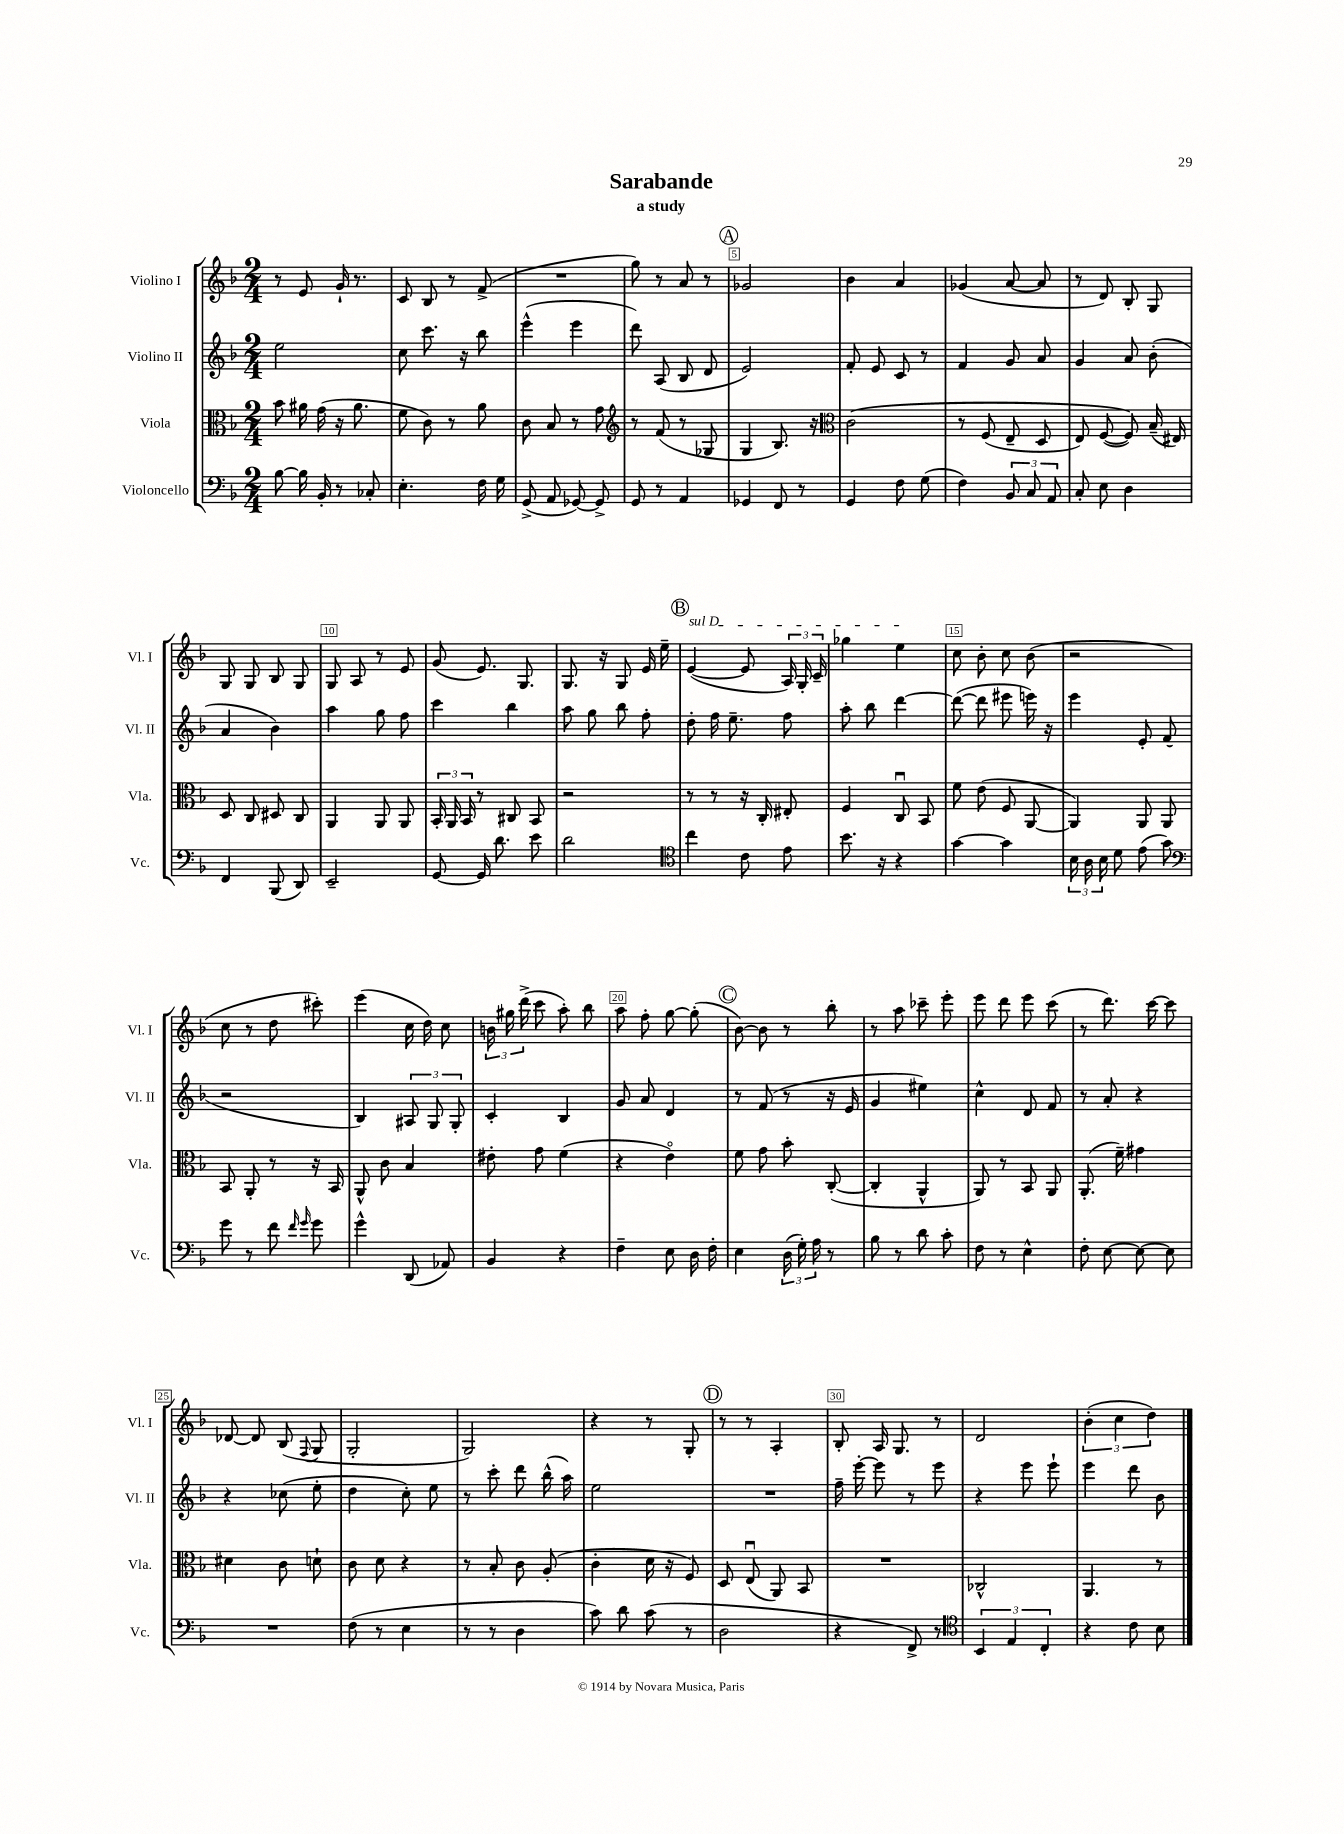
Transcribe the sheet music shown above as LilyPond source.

\header { title = "Sarabande" subtitle = "a study" }
<<
\new StaffGroup <<
\new Staff = "s0" \with { instrumentName = "Violino I" shortInstrumentName = "Vl. I" } {
    \clef treble \key f \major \numericTimeSignature \time 2/4
    \autoBeamOff r8 e'8 g'16-! r8. |
    c'8 bes8 r8 f'8->( |
    R2 |
    g''8) r8 a'8 r8 |
    \mark \markup { \circle "A" } ges'2 |
    bes'4 a'4 |
    ges'4( a'8~ a'8 |
    r8 d'8) bes8-. g8 |
    g8 g8 bes8 g8 |
    g8 a8 r8 e'8 |
    g'8( e'8.) g8. |
    g8. r16 g8 e'16 e''16-- |
    \mark \markup { \circle "B" } \once \override TextSpanner.bound-details.left.text = \markup { \italic "sul D" } e'4~\startTextSpan( e'8 \tuplet 3/2 { a16) g16-. c'16-- } |
    ges''4 e''4\stopTextSpan |
    c''8 bes'8-. c''8 bes'8( |
    r2 |
    c''8 r8 d''8 cis'''8-.) |
    e'''4( c''16 d''16) c''8 |
    \tuplet 3/2 { b'16 gis''16 d'''16->( } c'''8 a''8-.) bes''8 |
    a''8 f''8-. g''8~ g''8-.( |
    \mark \markup { \circle "C" } bes'8~) bes'8 r8 bes''8-. |
    r8 a''8 ces'''8-- e'''8-. |
    e'''8 d'''8 e'''8 c'''8( |
    r8 d'''8.) c'''16~ c'''8 |
    des'8~ des'8 bes8( \appoggiatura { f8 } g8 |
    g2-. |
    g2) |
    r4 r8 g8-. |
    \mark \markup { \circle "D" } r8 r8 a4-. |
    bes8-. a16 g8. r8 |
    d'2 |
    \tuplet 3/2 { bes'4-.( c''4 d''4) } \bar "|." |
}
\new Staff = "s1" \with { instrumentName = "Violino II" shortInstrumentName = "Vl. II" } {
    \clef treble \key f \major \numericTimeSignature \time 2/4
    \autoBeamOff e''2 |
    c''8 c'''8. r16 bes''8 |
    e'''4-^( e'''4 |
    d'''8) a8( bes8 d'8 |
    \mark \markup { \circle "A" } e'2) |
    f'8-. e'8 c'8 r8 |
    f'4 g'8 a'8 |
    g'4 a'8 bes'8-.( |
    a'4 bes'4) |
    a''4 g''8 f''8 |
    c'''4 bes''4 |
    a''8 g''8 bes''8 f''8-. |
    \mark \markup { \circle "B" } d''8-. f''16 e''8.-- f''8 |
    a''8-. bes''8 d'''4~ |
    d'''8~( d'''8 eis'''8 e'''16) r16 |
    e'''4 e'8-. f'8( |
    r2 |
    bes4) \tuplet 3/2 { ais8 g8 g8-. } |
    c'4-. bes4 |
    g'8 a'8 d'4 |
    \mark \markup { \circle "C" } r8 f'8( r8 r16 e'16 |
    g'4 eis''4) |
    c''4-^ d'8 f'8 |
    r8 a'8-. r4 |
    r4 ces''8( e''8-. |
    d''4 c''8-.) e''8 |
    r8 c'''8-. d'''8 bes''16-^( a''16) |
    e''2 |
    \mark \markup { \circle "D" } R2 |
    f''16-- e'''16~-. e'''8 r8 e'''8 |
    r4 e'''8 e'''8-! |
    e'''4 d'''8 bes'8 \bar "|." |
}
\new Staff = "s2" \with { instrumentName = "Viola" shortInstrumentName = "Vla." } {
    \clef alto \key f \major \numericTimeSignature \time 2/4
    \autoBeamOff bes'8 ais'16 g'16( r16 ais'8. |
    f'8 c'8) r8 a'8 |
    c'8 bes8 r8 g'8 |
    \clef treble r8 f'8( r8 ges8 |
    \mark \markup { \circle "A" } g4 bes8.) r16 |
    \clef alto c'2\( |
    r8 f8( e8-- d8 |
    e8) f8~( f8)\) bes16--( eis16) |
    d8 c8 dis8 c8 |
    a,4 a,8 a,8 |
    \tuplet 3/2 { bes,16-. a,16 bes,16 } r8 cis8 bes,8 |
    r2 |
    \mark \markup { \circle "B" } r8 r8 r16 c16-. eis8-. |
    f4 c8\downbow bes,8 |
    f'8 e'8( f8 a,8~ |
    a,4) a,8 a,8 |
    bes,8 a,8-. r8 r16 bes,16 |
    a,8-^ c'8 bes4 |
    eis'8-. g'8 f'4( |
    r4 e'4\flageolet) |
    \mark \markup { \circle "C" } f'8 g'8 bes'8-. c8~-.( |
    c4-. a,4-^ |
    a,8) r8 bes,8 a,8 |
    a,8.-.( f'16--) gis'4 |
    dis'4 c'8 d'8-! |
    c'8 d'8 r4 |
    r8 bes8-. c'8 a8-.( |
    c'4-. d'16 r16 f8) |
    \mark \markup { \circle "D" } d8 e8\downbow( a,8) bes,8 |
    R2 |
    ces2-^ |
    a,4. r8 \bar "|." |
}
\new Staff = "s3" \with { instrumentName = "Violoncello" shortInstrumentName = "Vc." } {
    \clef bass \key f \major \numericTimeSignature \time 2/4
    \autoBeamOff bes8~ bes16 bes,16-. r8 ces8-. |
    e4.-. f16 g16 |
    g,8->( a,8 ges,8~) ges,8-> |
    g,8 r8 a,4 |
    \mark \markup { \circle "A" } ges,4 f,8 r8 |
    g,4 f8 g8( |
    f4) \tuplet 3/2 { bes,8 c8 a,8 } |
    c8-. e8 d4 |
    f,4 bes,,8( d,8) |
    e,2-- |
    g,8~ g,16 d'8. e'8 |
    d'2 |
    \mark \markup { \circle "B" } \clef tenor c''4 c'8 e'8 |
    bes'8. r16 r4 |
    g'4~ g'4 |
    \tuplet 3/2 { bes16 a16 bes16 } d'8 e'8( g'8) |
    \clef bass g'8 r8 f'8 \grace { f'16 g'16 } g'8 |
    g'4-^ d,8( aes,8) |
    bes,4 r4 |
    f4-- e8 d16 f16-. |
    \mark \markup { \circle "C" } e4 \tuplet 3/2 { d16( g16-.) a16 } r8 |
    bes8 r8 d'8 c'8-. |
    f8 r8 e4-^ |
    f8-. e8~ e8~ e8 |
    R2 |
    f8( r8 e4 |
    r8 r8 d4 |
    c'8) d'8 c'8( r8 |
    \mark \markup { \circle "D" } d2 |
    r4 f,8->) r8 |
    \clef tenor \tuplet 3/2 { bes,4 e4 c4-. } |
    r4 c'8 bes8 \bar "|." |
}
>>
>>
\layout { \context { \Score \override BarNumber.break-visibility = ##(#f #t #t) barNumberVisibility = #(every-nth-bar-number-visible 5) \override BarNumber.stencil = #(make-stencil-boxer 0.1 0.3 ly:text-interface::print) } }
